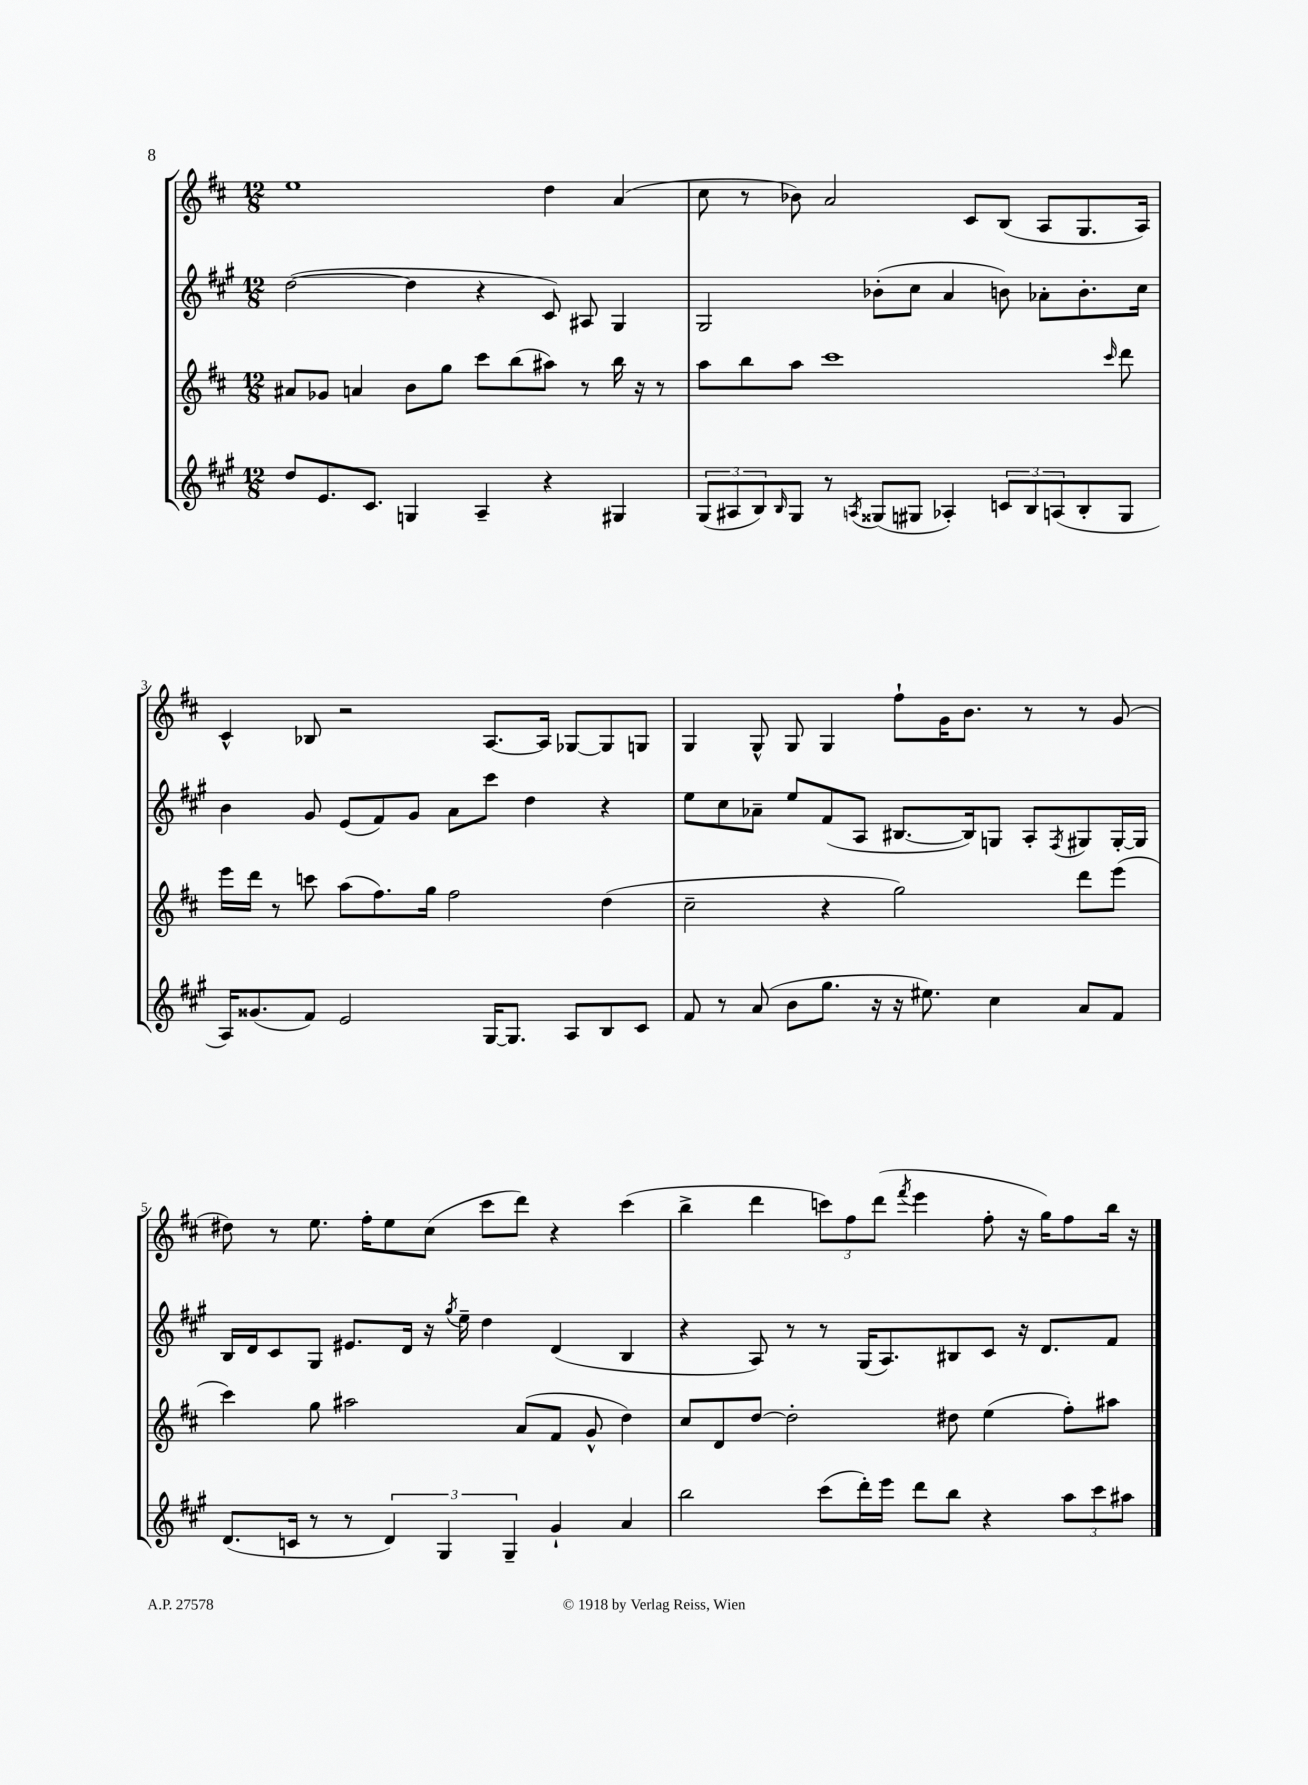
<<
\new StaffGroup <<
\new Staff = "s0" {
    \clef treble \key d \major \numericTimeSignature \time 12/8
    e''1 d''4 a'4( |
    cis''8 r8 bes'8) a'2 cis'8 b8( a8 g8. a16) |
    cis'4-^ bes8 r2 a8.~ a16 ges8~ ges8 g8 |
    g4 g8-^ g8 g4 fis''8-! g'16 b'8. r8 r8 g'8( |
    dis''8) r8 e''8. fis''16-. e''8 cis''8( cis'''8 d'''8) r4 cis'''4( |
    b''4-> d'''4 \tuplet 3/2 { c'''8) fis''8 d'''8( } \acciaccatura { fis'''8 } e'''4 fis''8-. r16 g''16) fis''8 b''16 r16 \bar "|." |
}
\new Staff = "s1" {
    \clef treble \key a \major \numericTimeSignature \time 12/8
    d''2~( d''4 r4 cis'8) ais8 gis4 |
    gis2 bes'8-.( cis''8 a'4 b'8) aes'8-. b'8.-. cis''16 |
    b'4 gis'8 e'8( fis'8) gis'8 a'8 cis'''8 d''4 r4 |
    e''8 cis''8 aes'8-- e''8 fis'8( a8 bis8.~ bis16) g8 a8-. \acciaccatura { fis8 } gis8 gis16~-. gis16 |
    b16 d'16 cis'8 gis8 eis'8. d'16 r16 \acciaccatura { gis''8 } e''16-- d''4 d'4( b4 |
    r4 a8) r8 r8 gis16( a8.) bis8 cis'8 r16 d'8. fis'8 \bar "|." |
}
\new Staff = "s2" {
    \clef treble \key d \major \numericTimeSignature \time 12/8
    ais'8 ges'8 a'4 b'8 g''8 cis'''8 b''8( ais''8) r8 b''16 r16 r8 |
    a''8 b''8 a''8 cis'''1 \grace { cis'''16 } d'''8 |
    e'''16 d'''16 r8 c'''8 a''8( fis''8.) g''16 fis''2 d''4( |
    cis''2-- r4 g''2) d'''8 e'''8( |
    cis'''4) g''8 ais''2 a'8( fis'8 g'8-^ d''4) |
    cis''8 d'8 d''8~ d''2-. dis''8 e''4( fis''8-.) ais''8 \bar "|." |
}
\new Staff = "s3" {
    \clef treble \key a \major \numericTimeSignature \time 12/8
    d''8 e'8. cis'8. g4 a4-- r4 gis4 |
    \tuplet 3/2 { gis8( ais8 b8) } \grace { b16 } gis8 r8 \acciaccatura { a8 } gisis8( gis8 aes4-.) \tuplet 3/2 { c'8 b8 a8( } b8-. gis8 |
    a16) gisis'8.( fis'8) e'2 gis16~ gis8. a8 b8 cis'8 |
    fis'8 r8 a'8( b'8 gis''8. r16 r16 eis''8.) cis''4 a'8 fis'8 |
    d'8.( c'16 r8 r8 \tuplet 3/2 { d'4) gis4 gis4-- } gis'4-! a'4 |
    b''2 cis'''8( d'''16-.) e'''16 d'''8 b''8 r4 \tuplet 3/2 { a''8 cis'''8 ais''8 } \bar "|." |
}
>>
>>
